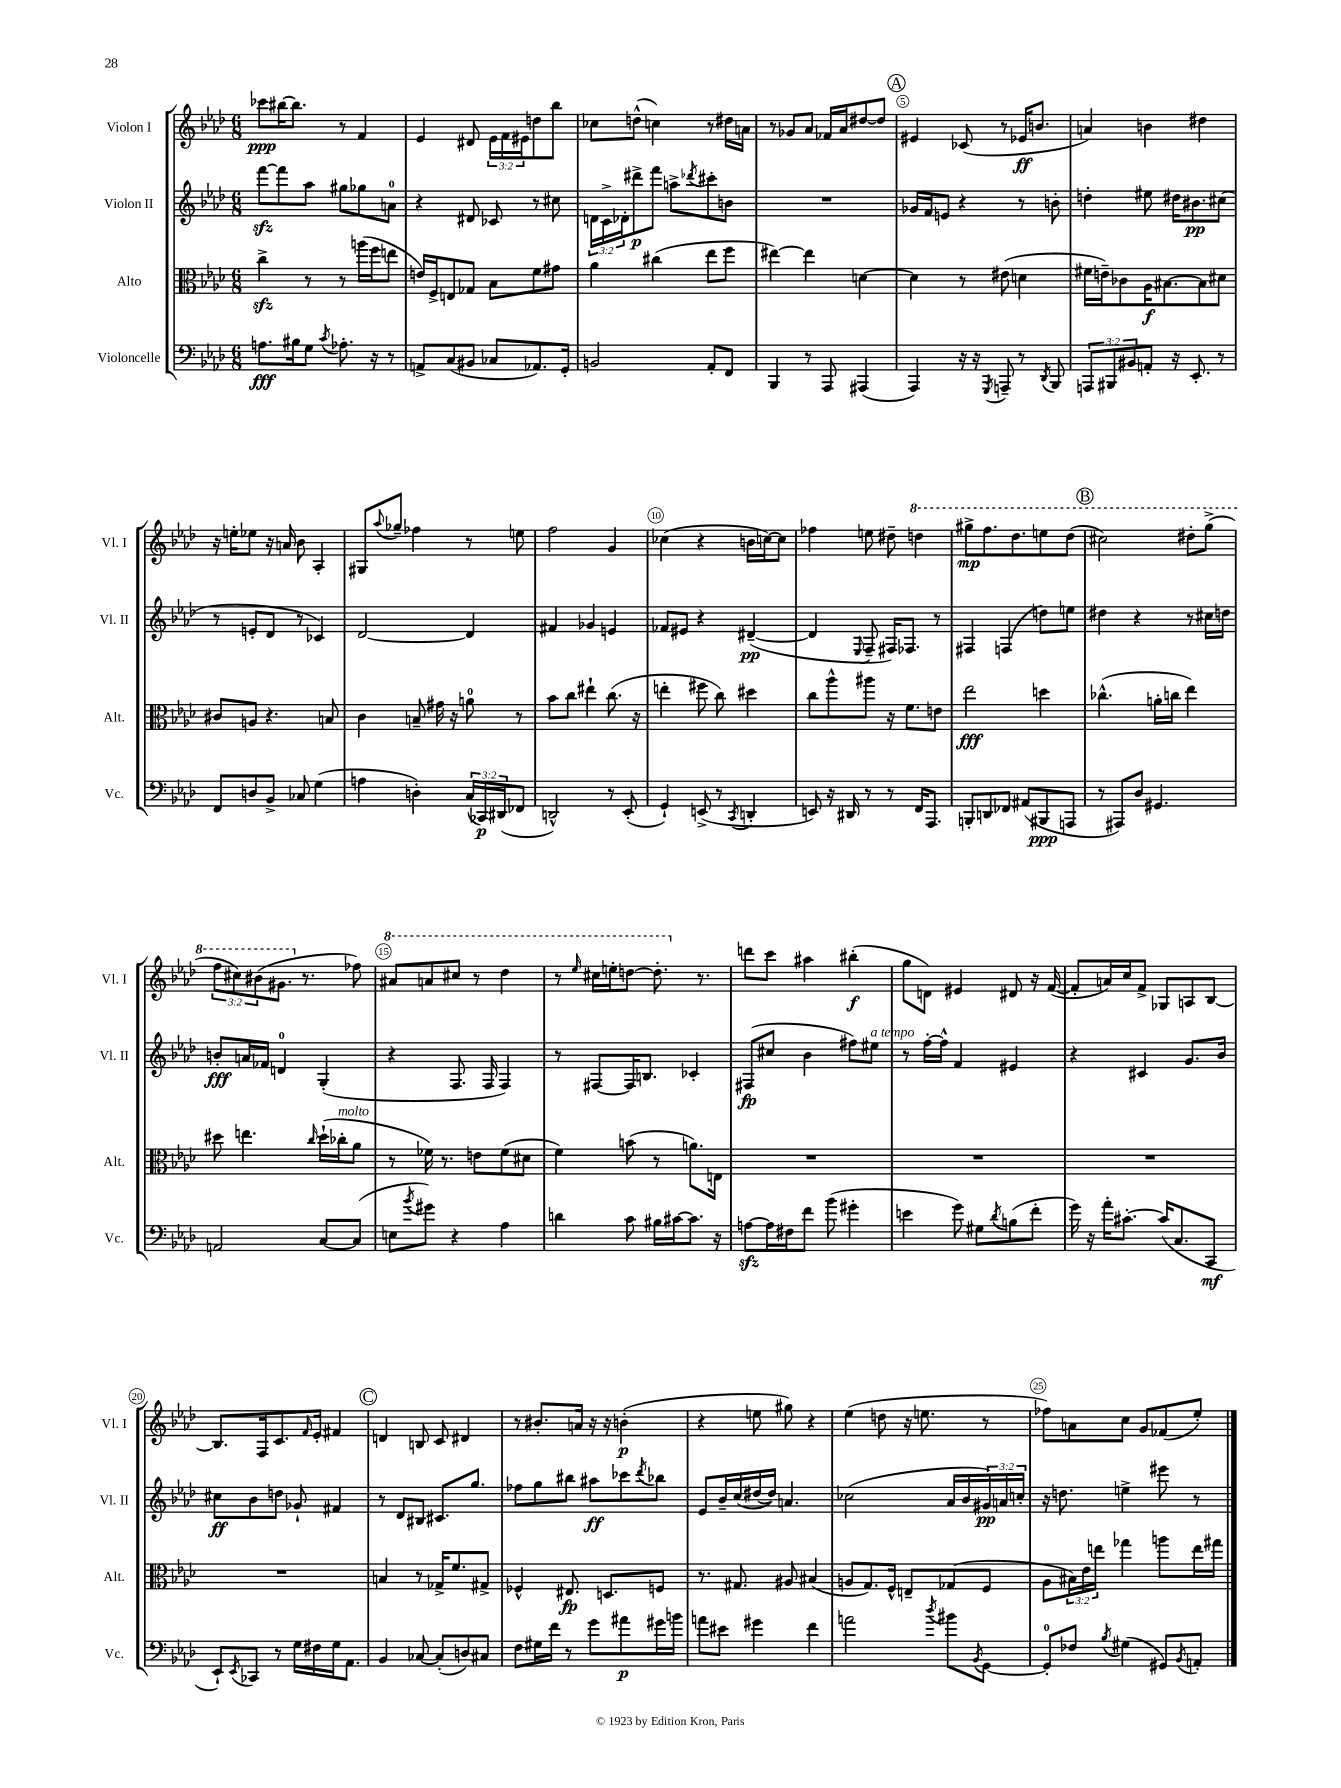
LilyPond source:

<<
\new StaffGroup <<
\new Staff = "s0" \with { instrumentName = "Violon I" shortInstrumentName = "Vl. I" } {
    \clef treble \key aes \major \numericTimeSignature \time 6/8 \override Staff.TupletNumber.text = #tuplet-number::calc-fraction-text
    ces'''8\ppp bis''16~ bis''8. r8 f'4 |
    ees'4 dis'8 \tuplet 3/2 { ees'16 f'16 eis'16 } d''8 bes''8 |
    ces''8 d''8-^( c''4) r8 dis''16 a'16 |
    r8 ges'8 aes'8 fes'16 aes'16 dis''8~ dis''8 |
    \mark \markup { \circle "A" } eis'4 ces'8( r8 ees'16\ff b'8. |
    a'4) b'4 dis''4 |
    r16 e''16-. ees''8 r16 a'16 bes'8 aes4-. |
    gis8 \appoggiatura { aes''8 } ges''8-- fes''4 r8 e''8 |
    f''2 g'4 |
    ces''4( r4 b'16 c''16~) c''8 |
    fes''4 e''8 dis''8-- \ottava #1 d'''4 |
    gis'''8->\mp f'''8. des'''8. e'''8 des'''8( |
    \mark \markup { \circle "B" } cis'''2) dis'''8-. g'''8->( |
    \tuplet 3/2 { f'''8 cis'''8) bis''8( } gis''8. \ottava #0 r8. fes''8) |
    \ottava #1 ais''8 a''8 cis'''8 r8 des'''4 |
    r8 \grace { ees'''16 } cis'''16 e'''16-. d'''8~ d'''8.-. \ottava #0 r8. |
    d'''8 c'''8 ais''4 bis''4-.\f( |
    g''8 d'8) eis'4 dis'8 r16 f'16~( |
    f'8-. a'16) c''16 f'8-> ges8 a8 bes8~ |
    bes8. f16 c'8. \grace { f'16 } ees'16-. fis'4 |
    \mark \markup { \circle "C" } d'4 b8 c'8 dis'4 |
    r8 bis'8.-. a'16 r16 r16 b'4-.\p( |
    r4 e''8 gis''8) r4 |
    ees''4( d''8 r16 e''8. r8 |
    fes''8) a'8 c''8 g'8 fes'8( ees''8-.) \bar "|." |
}
\new Staff = "s1" \with { instrumentName = "Violon II" shortInstrumentName = "Vl. II" } {
    \clef treble \key aes \major \numericTimeSignature \time 6/8 \override Staff.TupletNumber.text = #tuplet-number::calc-fraction-text
    f'''8~\sfz f'''8 aes''8 gis''8 ges''8 a'8-0 |
    r4 dis'8 ces'8 r8 cis''8 |
    \tuplet 3/2 { d'16 c'16-> des'16-. } dis'''8->\p f'''8 a''8-> \acciaccatura { des'''8 } cis'''8-. b'8 |
    R2. |
    \mark \markup { \circle "A" } ges'16 f'16 e'8 r4 r8 b'8-. |
    d''4-. eis''8 dis''16 bis'8.\pp cis''8( |
    r8 e'8-. des'8 r8 ces'4) |
    des'2~ des'4 |
    fis'4 ges'4 e'4 |
    fes'8 eis'8 r4 dis'4~--\pp( |
    dis'4 \appoggiatura { ees8 } f8-- fis16) fes8. r8 |
    fis4 f4( d''8) e''8 |
    \mark \markup { \circle "B" } dis''4 r4 r8 cis''16 d''16 |
    b'8-.\fff a'16 fes'16 d'4-0 g4-.( |
    r4 f8. f16 f4) |
    r8 fis8~ fis16 b8. ces'4-. |
    fis8\fp( cis''8 bes'4 fis''8) eis''8^\markup { \italic "a tempo" } |
    r8 f''16~-. f''16-^ f'4 eis'4 |
    r4 cis'4 g'8. bes'16 |
    cis''8\ff bes'8 d''8 ges'8-! fis'4 |
    \mark \markup { \circle "C" } r8 des'8 bis8 cis'8. g''8. |
    fes''8 g''8 bis''8 ais''8\ff ces'''8 \acciaccatura { des'''8 } bes''8 |
    ees'8 bes'16-- c''16( dis''16~ dis''16) a'4. |
    ces''2( aes'16 bes'16 \tuplet 3/2 { gis'16\pp) a'16 c''16-. } |
    r16 d''8. e''4-> eis'''8 r8 \bar "|." |
}
\new Staff = "s2" \with { instrumentName = "Alto" shortInstrumentName = "Alt." } {
    \clef alto \key aes \major \numericTimeSignature \time 6/8 \override Staff.TupletNumber.text = #tuplet-number::calc-fraction-text
    c''4->\sfz r8 r8 a''16( f''16 e''8 |
    e'16) f16-> e8 ges8 bes8 f'8 gis'8 |
    aes'4 cis''4( ees''8 f''8 |
    eis''4~) eis''4 d'4~ |
    \mark \markup { \circle "A" } d'4 r8 eis'8( d'4 |
    fis'16 e'16--) ces'8 aes16\f bis8.~ bis8 dis'8 |
    cis'8 a8 r4. b8 |
    c'4 b8-- gis'16 r16 a'8-0 r8 |
    bes'8 c''8 eis''4-! c''8.( r16 |
    e''4-. fis''8 c''8) dis''4 |
    c''8 aes''8-^ ais''8 r16 f'8. e'8 |
    ees''2\fff d''4 |
    \mark \markup { \circle "B" } ces''4.-^( a'16-. c''16 ees''4) |
    dis''8 e''4. \grace { c''16 } dis''16-!( ces''16-.^\markup { \italic "molto" } aes'8 |
    r8 fes'16) r8. e'8 fes'8( dis'8 |
    f'4) b'8( r8 a'8.) e16 |
    R2. |
    R2. |
    R2. |
    R2. |
    \mark \markup { \circle "C" } b4 r8 ges16-> f'8. gis8-> |
    fes4-^ eis8.\fp d8. f8 |
    r8. gis8. ais8 bis4( |
    a8 g8.) f16-^ e8-- ges8( f8 |
    aes8 \tuplet 3/2 { bis16) ees'16 e''16 } ges''4 a''8 e''16 gis''16 \bar "|." |
}
\new Staff = "s3" \with { instrumentName = "Violoncelle" shortInstrumentName = "Vc." } {
    \clef bass \key aes \major \numericTimeSignature \time 6/8 \override Staff.TupletNumber.text = #tuplet-number::calc-fraction-text
    a8.\fff bis16 g8 \acciaccatura { c'8 } aes8.-. r16 r8 |
    a,8-> c8( bis,8 ces8 aes,8.) g,16-. |
    b,2 aes,8-. f,8 |
    bes,,4 r8 aes,,8 ais,,4( |
    \mark \markup { \circle "A" } aes,,4) r16 r16 \acciaccatura { g,,8 } a,,8-- r8 \acciaccatura { des,8 } bes,,8 |
    \tuplet 3/2 { a,,8 bis,,8 bis,8 } a,8-. r16 ees,8.-. r8 |
    f,8 d8 bes,8-> ces8 g4( |
    a4 d4-.) \tuplet 3/2 { c16( ces,16\p) dis,16( } fes,8 |
    d,2-^) r8 ees,8-.( |
    g,4-!) e,8->( r8 \acciaccatura { c,8 } d,4-. |
    e,8) r16 dis,16 r8 r8 f,16 aes,,8. |
    b,,8-. d,8 fes,8 ais,8( bis,,8\ppp a,,8 |
    \mark \markup { \circle "B" } r8 ais,,8) des8 gis,4. |
    a,2 c8~ c8( |
    e8 \acciaccatura { bes'8 } gis'8) r4 aes4 |
    d'4 c'8 bis16 cis'16~ cis'8. r16 |
    a8~\sfz a16 fis16 f'8 bes'8( gis'4-. |
    e'4 g'8) gis8 \acciaccatura { des'8 } b8( f'8-. |
    g'16) r16 aes'16-. cis'8.~-. cis'16( c8. c,8\mf |
    ees,8-!) \acciaccatura { ees,8 } ces,8 r8 g16 fis16 g16 aes,8. |
    \mark \markup { \circle "C" } bes,4 ces8~ ces8-.( d8) cis8 |
    f8 gis16 f'16 r8 g'8 ais'8\p gis'16 b'16 |
    a'8 eis'8 gis'4 f'4 |
    a'2 \acciaccatura { des''8 } bis'8 \acciaccatura { bes,8 } g,8~ |
    g,8-0-. fes8 \acciaccatura { bes8 } gis4( gis,8) \acciaccatura { bes,8 } a,8-. \bar "|." |
}
>>
>>
\layout { \context { \Score \override BarNumber.break-visibility = ##(#f #t #t) barNumberVisibility = #(every-nth-bar-number-visible 5) \override BarNumber.stencil = #(make-stencil-circler 0.1 0.3 ly:text-interface::print) } }
